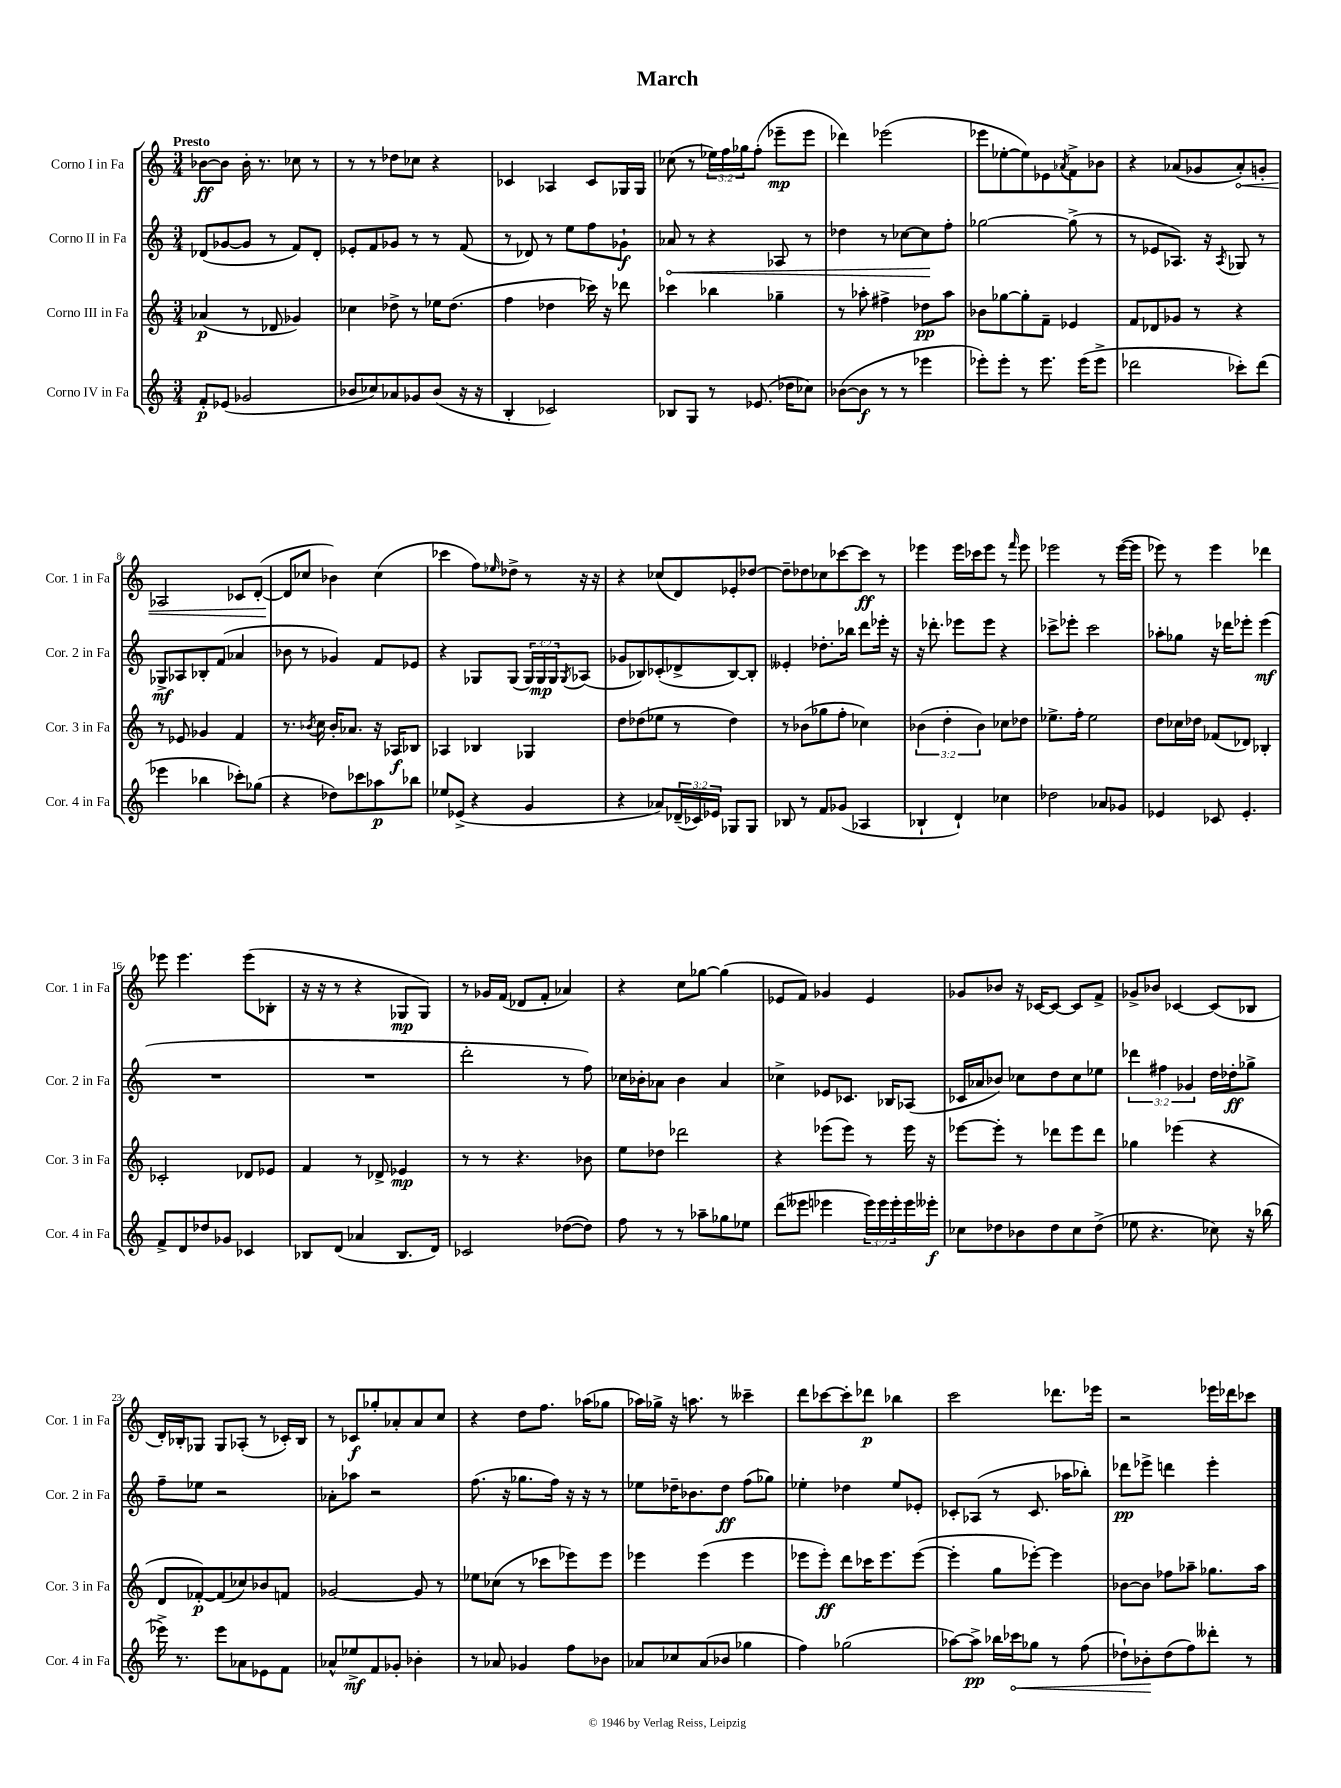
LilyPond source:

\header { title = "March" }
<<
\new StaffGroup <<
\new Staff = "s0" \with { instrumentName = "Corno I in Fa" shortInstrumentName = "Cor. 1 in Fa" } {
    \clef treble \key c \major \numericTimeSignature \time 3/4 \override Staff.TupletNumber.text = #tuplet-number::calc-fraction-text \tempo "Presto"
    bes'8~\ff bes'8 bes'16-. r8. ces''8 r8 |
    r8 r8 des''8 ces''8 r4 |
    ces'4 aes4 ces'8 ges16 ges16 |
    ces''8( r8 \tuplet 3/2 { ees''16) f''16 ges''16 } f''8-.( ees'''8--\mp ees'''8 |
    des'''4) ees'''2( |
    ees'''8 ees''8~-. ees''8) ees'8 \acciaccatura { aes'8 } f'8-> bes'8 |
    r4 aes'8( ges'8 \once \override Hairpin.circled-tip = ##t aes'8-.\<) g'8-. |
    aes2 ces'8 d'8~-.( |
    d'8\! ces''8 bes'4) ces''4( |
    ces'''4 f''8) \grace { ees''16 } des''8-> r8 r16 r16 |
    r4 ces''8( d'8) ees'8-. des''8~ |
    des''8-- des''8 ces''8 ces'''8~ ces'''8\ff r8 |
    ees'''4 ees'''16 ces'''16 ees'''8 r8 \grace { f'''16 } ees'''8 |
    ees'''2 r8 ees'''16~( ees'''16 |
    ees'''8) r8 ees'''4 des'''4 |
    ees'''8 ees'''4. ees'''8( bes8-. |
    r16 r16 r8 r4 ges8\mp ges8) |
    r8 ges'16 f'16( des'8 f'8-. aes'4) |
    r4 c''8 ges''8~ ges''4( |
    ees'8 f'8) ges'4 ees'4 |
    ges'8 bes'8 r16 ces'16~ ces'8~ ces'8 f'8-> |
    ges'8-> bes'8 ces'4~ ces'8( bes8 |
    d'16-.) bes16-. ges8 ges8 aes8-.( r8 ces'16-.) bes16 |
    r8 ces'8\f ges''8-. aes'8-. aes'8 c''8 |
    r4 d''8 f''8. aes''16( ges''8 |
    aes''16) ges''16-> r16 a''8. r8 ceses'''4-- |
    d'''8 ces'''8~ ces'''8-. des'''8\p bes''4 |
    c'''2 des'''8. ees'''16 |
    r2 ees'''16 des'''16 ces'''8 \bar "|." |
}
\new Staff = "s1" \with { instrumentName = "Corno II in Fa" shortInstrumentName = "Cor. 2 in Fa" } {
    \clef treble \key c \major \numericTimeSignature \time 3/4 \override Staff.TupletNumber.text = #tuplet-number::calc-fraction-text
    des'8( ges'8~ ges'8 r8 f'8) des'8-. |
    ees'8-. f'8 ges'8 r8 r8 f'8( |
    r8 des'8) r8 e''8 f''8 ges'8-!\f |
    \once \override Hairpin.circled-tip = ##t aes'8\< r8 r4 aes8 r8 |
    des''4 r8 ces''8~ ces''8\! f''8-. |
    ges''2~ ges''8->( r8 |
    r8 ees'8 aes8.) r16 \acciaccatura { aes8 } ges8 r8 |
    ges8->\mf aes8 bes8-. f'8( aes'4 |
    bes'8 r8 ges'4) f'8 ees'8 |
    r4 ges8 ges8( \tuplet 3/2 { ges16) ges16\mp ges16 } \acciaccatura { ges8 } aes8( |
    ges'8 bes8) ces'8-.( des'8-> bes8~) bes8-. |
    eeses'4-. des''8.-. bes''16 d'''8 ees'''16-. r16 |
    r16 des'''8.-. ees'''8 ees'''8 r4 |
    ces'''8-> ees'''8-. ces'''2 |
    aes''8-. ges''8 r16 des'''16 ees'''8-. ees'''4\mf( |
    R2. |
    R2. |
    d'''2-. r8 f''8) |
    ces''16 bes'16-. aes'8 bes'4 aes'4 |
    ces''4-> ees'8 ces'8. bes16 aes8( |
    ces'16 aes'16 bes'8) ces''8 d''8 ces''8 ees''8 |
    \tuplet 3/2 { des'''4 fis''4 ges'4 } d''16 des''16-.\ff ges''8-> |
    f''8-- ees''8 r2 |
    aes'8-. aes''8 r2 |
    f''8.( r16 ges''8. f''16) r16 r16 r8 |
    ees''8 des''16-- bes'8. des''8\ff f''8( ges''8) |
    ees''4-. des''4 ees''8 ees'8-. |
    ces'8-. aes8( r8 ces'8. aes''16 bes''8-.) |
    des'''8\pp ees'''8-> d'''4 ees'''4-. \bar "|." |
}
\new Staff = "s2" \with { instrumentName = "Corno III in Fa" shortInstrumentName = "Cor. 3 in Fa" } {
    \clef treble \key c \major \numericTimeSignature \time 3/4 \override Staff.TupletNumber.text = #tuplet-number::calc-fraction-text
    aes'4\p( r8 des'8 ges'4) |
    ces''4 des''8-> r8 ees''16 des''8.( |
    f''4 des''4 ces'''16) r16 des'''8 |
    ces'''4 bes''4 ges''4-- |
    r8 aes''8-. fis''4-> des''8\pp aes''8 |
    bes'8 ges''8~ ges''8-. f'8-- ees'4 |
    f'8 des'8 ges'8 r8 r4 |
    r8 ees'8 ges'4 f'4 |
    r8. \acciaccatura { bes'8 } c''16 bes'16-. aes'8. r16 aes16\f bes8 |
    aes4 bes4 ges4 |
    d''8 des''8( ees''8 r8 des''4) |
    r8 bes'8( ges''8 f''8-. ces''4) |
    \tuplet 3/2 { bes'4( d''4-. bes'4) } ces''8 des''8 |
    ees''8.-> f''16-. ees''2 |
    d''8 ces''16 des''16 fes'8( des'8) bes4-. |
    ces'2-. des'8 ees'8 |
    f'4 r8 des'8-> ees'4\mp |
    r8 r8 r4. bes'8 |
    e''8 des''8 des'''2 |
    r4 ees'''8( ees'''8) r8 ees'''16 r16 |
    ees'''8~ ees'''8-. r8 des'''8 ees'''8 des'''8 |
    ges''4 ees'''4( r4 |
    d'8 fes'8~-.\p) fes'8( ces''8) bes'8 f'8 |
    ges'2~ ges'8 r8 |
    ees''8 ces''8( r8 ces'''8 ees'''8) ees'''8 |
    ees'''4 ees'''4( ees'''4 |
    ees'''8 ees'''8-.\ff) d'''8 ces'''16 ees'''8. ees'''8~( |
    ees'''4-. g''8 ees'''8~-.) ees'''4 |
    bes'8~ bes'8 fes''8 aes''8-- ges''8. aes''16 \bar "|." |
}
\new Staff = "s3" \with { instrumentName = "Corno IV in Fa" shortInstrumentName = "Cor. 4 in Fa" } {
    \clef treble \key c \major \numericTimeSignature \time 3/4 \override Staff.TupletNumber.text = #tuplet-number::calc-fraction-text
    f'8-.\p ees'8( ges'2 |
    bes'8 ces''8) aes'8 ges'8 bes'8( r16 r16 |
    b4-. ces'2) |
    bes8 g8 r8 ees'8.( des''16 ces''8) |
    bes'8~( bes'8\f r8 r8 ees'''4 |
    ees'''8-.) ees'''8-. r8 ees'''8. ees'''16( ees'''8-> |
    des'''2 ces'''8-.) des'''8( |
    ees'''4 bes''4 ces'''8-.) ges''8( |
    r4 des''8) ces'''8 aes''8\p bes''8 |
    ees''8 ees'8->( r4 g'4 |
    r4 aes'8) \tuplet 3/2 { des'16--( ces'16) ees'16 } ges8 ges8 |
    bes8 r8 f'8 ges'8( aes4 |
    bes4-! d'4-!) ces''4 |
    des''2 aes'8 ges'8 |
    ees'4 ces'8 ees'4.-. |
    f'8-> d'8 des''8 ges'8 ces'4 |
    bes8 d'8( aes'4 bes8. d'16) |
    ces'2 des''8~( des''8) |
    f''8 r8 r8 aes''8-- ges''8 ees''8 |
    d'''8( eeses'''8 ees'''4 \tuplet 3/2 { ees'''16) ees'''16 ees'''16-. } ees'''16 eeses'''16-.\f |
    ces''8 des''8 bes'8 des''8 ces''8 des''8->( |
    ees''8 r4. ces''8) r16 bes''16( |
    ees'''16->) r8. ees'''8 aes'8 ees'8 f'8 |
    aes'8-^ ees''8->\mf f'8 ges'8-. bes'4-. |
    r8 aes'8 ges'4 f''8 bes'8 |
    aes'8 ces''8 aes'8( bes'8 ges''4 |
    f''4) ges''2( |
    aes''8~) aes''8->\pp bes''16 \once \override Hairpin.circled-tip = ##t ces'''16\< ges''8 r8 f''8( |
    des''8-!) bes'8-.\! des''8( f''8) deses'''8-. r8 \bar "|." |
}
>>
>>
